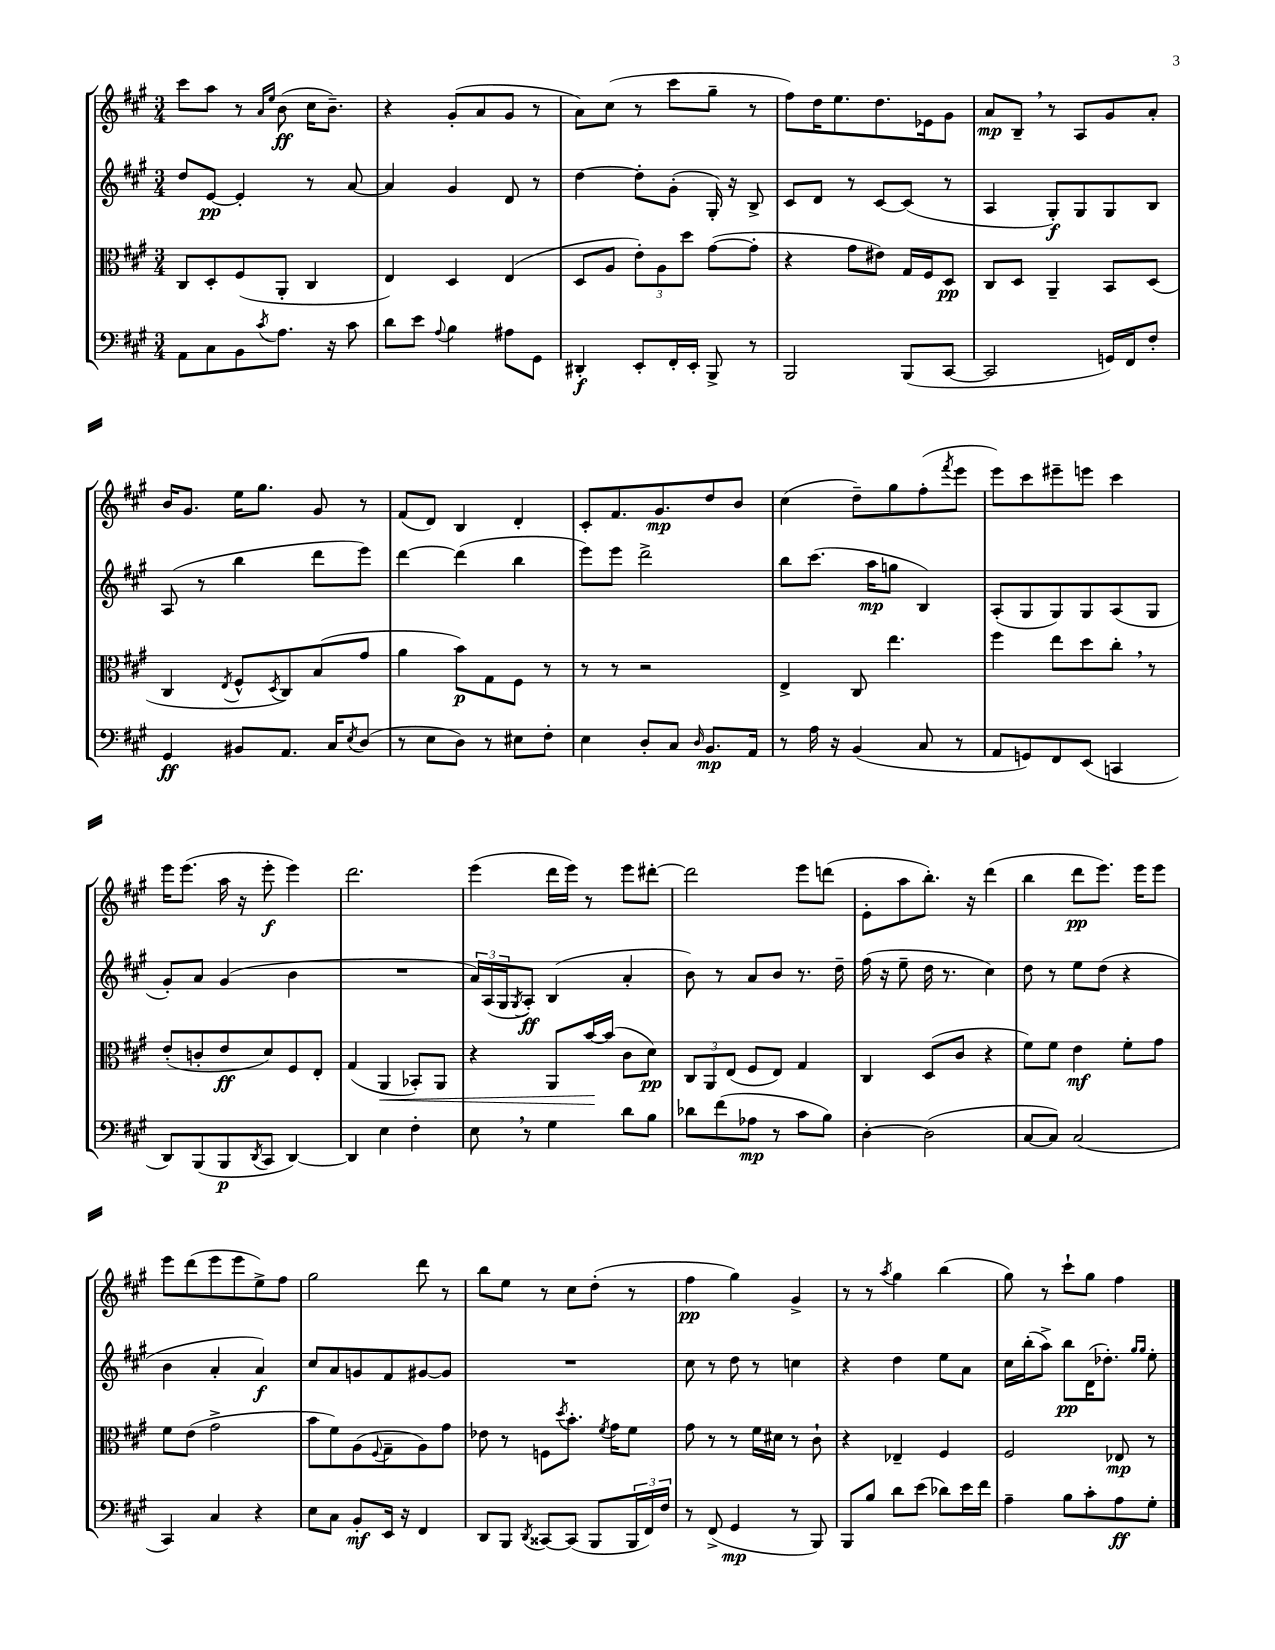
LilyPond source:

<<
\new StaffGroup <<
\new Staff = "s0" {
    \clef treble \key a \major \numericTimeSignature \time 3/4
    cis'''8 a''8 r8 \grace { a'16 e''16 } b'8\ff( cis''16 b'8.--) |
    r4 gis'8-.( a'8 gis'8 r8 |
    a'8) cis''8( r8 cis'''8 gis''8-- r8 |
    fis''8) d''16 e''8. d''8. ees'16 gis'8 |
    a'8\mp b8-- \breathe r8 a8 gis'8 a'8-. |
    b'16 gis'8. e''16 gis''8. gis'8 r8 |
    fis'8( d'8) b4 d'4-. |
    cis'8-. fis'8. gis'8.\mp d''8 b'8 |
    cis''4( d''8--) gis''8 fis''8-.( \acciaccatura { fis'''8 } e'''8 |
    e'''8) cis'''8 eis'''8-- e'''8 cis'''4 |
    e'''16 e'''8.( a''16 r16 e'''8-.\f e'''4) |
    d'''2. |
    e'''4( d'''16 e'''16) r8 e'''8 dis'''8~-. |
    dis'''2 e'''8 d'''8( |
    e'8-. a''8 b''8.-.) r16 d'''4( |
    b''4 d'''8\pp e'''8.) e'''16 e'''8 |
    e'''8 d'''8( e'''8 e'''8 e''8->) fis''8 |
    gis''2 d'''8 r8 |
    b''8 e''8 r8 cis''8 d''8-.( r8 |
    fis''4\pp gis''4) gis'4-> |
    r8 r8 \acciaccatura { a''8 } gis''4 b''4( |
    gis''8) r8 cis'''8-! gis''8 fis''4 \bar "|." |
}
\new Staff = "s1" {
    \clef treble \key a \major \numericTimeSignature \time 3/4
    d''8 e'8~\pp e'4-. r8 a'8~ |
    a'4 gis'4 d'8 r8 |
    d''4~ d''8-. gis'8-.( gis16-.) r16 b8-> |
    cis'8 d'8 r8 cis'8~ cis'8( r8 |
    a4 gis8-.\f) gis8 gis8 b8 |
    a8( r8 b''4 d'''8 e'''8) |
    d'''4~ d'''4( b''4 |
    e'''8) e'''8 d'''2-> |
    b''8 cis'''8.( a''16\mp g''8 b4) |
    a8-.( gis8 gis8) gis8 a8( gis8 |
    gis'8-.) a'8 gis'4( b'4 |
    R2. |
    \tuplet 3/2 { a'16) a16( gis16 } \acciaccatura { gis8 } a8-.\ff) b4( a'4-. |
    b'8) r8 a'8 b'8 r8. d''16-- |
    fis''16( r16 e''8-- d''16 r8. cis''4) |
    d''8 r8 e''8 d''8( r4 |
    b'4 a'4-. a'4\f) |
    cis''8 a'8 g'8 fis'8 gis'8~ gis'8 |
    R2. |
    cis''8 r8 d''8 r8 c''4 |
    r4 d''4 e''8 a'8 |
    cis''16 b''16-.( a''8->) b''8\pp d'16( des''8.-.) \grace { gis''16 gis''16 } e''8-. \bar "|." |
}
\new Staff = "s2" {
    \clef alto \key a \major \numericTimeSignature \time 3/4
    cis8 d8-. fis8( a,8-. cis4 |
    e4) d4 e4( |
    d8 a8 \tuplet 3/2 { e'8-.) a8 d''8 } gis'8~( gis'8-. |
    r4 gis'8 eis'8) gis16 fis16 d8\pp |
    cis8 d8 a,4-- b,8 d8( |
    cis4 \acciaccatura { e8 } fis8-^ \acciaccatura { d8 } cis8) b8( gis'8 |
    a'4 b'8\p) gis8 fis8 r8 |
    r8 r8 r2 |
    e4-> cis8 e''4. |
    fis''4 e''8 d''8 cis''8-. \breathe r8 |
    e'8-.( c'8-. e'8\ff d'8) fis8 e8-. |
    gis4( a,4\< bes,8-.) a,8 |
    r4 a,8 b'16~\! b'16( cis'8 d'8\pp) |
    \tuplet 3/2 { cis8 a,8 e8( } fis8 e8) gis4 |
    cis4 d8( cis'8 r4 |
    fis'8) fis'8 e'4\mf fis'8-. gis'8 |
    fis'8 e'8( gis'2-> |
    b'8 fis'8) a8( \appoggiatura { fis8 } gis8-- a8) gis'8 |
    ees'8 r8 f8 \acciaccatura { d''8 } b'8.-. \acciaccatura { fis'8 } gis'16 fis'8 |
    gis'8 r8 r8 fis'16 dis'16 r8 cis'8-! |
    r4 ees4-- fis4 |
    fis2 ees8\mp r8 \bar "|." |
}
\new Staff = "s3" {
    \clef bass \key a \major \numericTimeSignature \time 3/4
    a,8 cis8 b,8 \acciaccatura { cis'8 } a8. r16 cis'8 |
    d'8 e'8 \appoggiatura { a8 } b4 ais8 gis,8 |
    dis,4-.\f e,8-. fis,16-. e,16-. b,,8-> r8 |
    b,,2 b,,8( cis,8~ |
    cis,2 g,16) fis,16 fis8-. |
    gis,4\ff bis,8 a,8. cis16 \acciaccatura { e8 } d8( |
    r8 e8 d8) r8 eis8 fis8-. |
    e4 d8-. cis8 \grace { d16 } b,8.\mp a,16 |
    r8 a16 r16 b,4( cis8 r8 |
    a,8 g,8) fis,8 e,8( c,4 |
    d,8) b,,8( b,,8\p \acciaccatura { d,8 } cis,8 d,4~) |
    d,4 e4 fis4-. |
    e8 \breathe r8 gis4 d'8 b8 |
    des'8 fis'8( aes8\mp r8 cis'8 b8) |
    d4~-. d2( |
    cis8~ cis8) cis2( |
    cis,4) cis4 r4 |
    e8 cis8 b,8-.\mf e,16 r16 fis,4 |
    d,8 b,,8 \acciaccatura { d,8 } cisis,8~ cisis,8( b,,8 \tuplet 3/2 { b,,16 fis,16) fis16 } |
    r8 fis,8->( gis,4\mp r8 b,,8) |
    b,,8 b8 d'8 e'8( des'8) e'16 fis'16 |
    a4-- b8 cis'8-. a8\ff gis8-. \bar "|." |
}
>>
>>
\layout { \context { \Score \remove "Bar_number_engraver" } }
